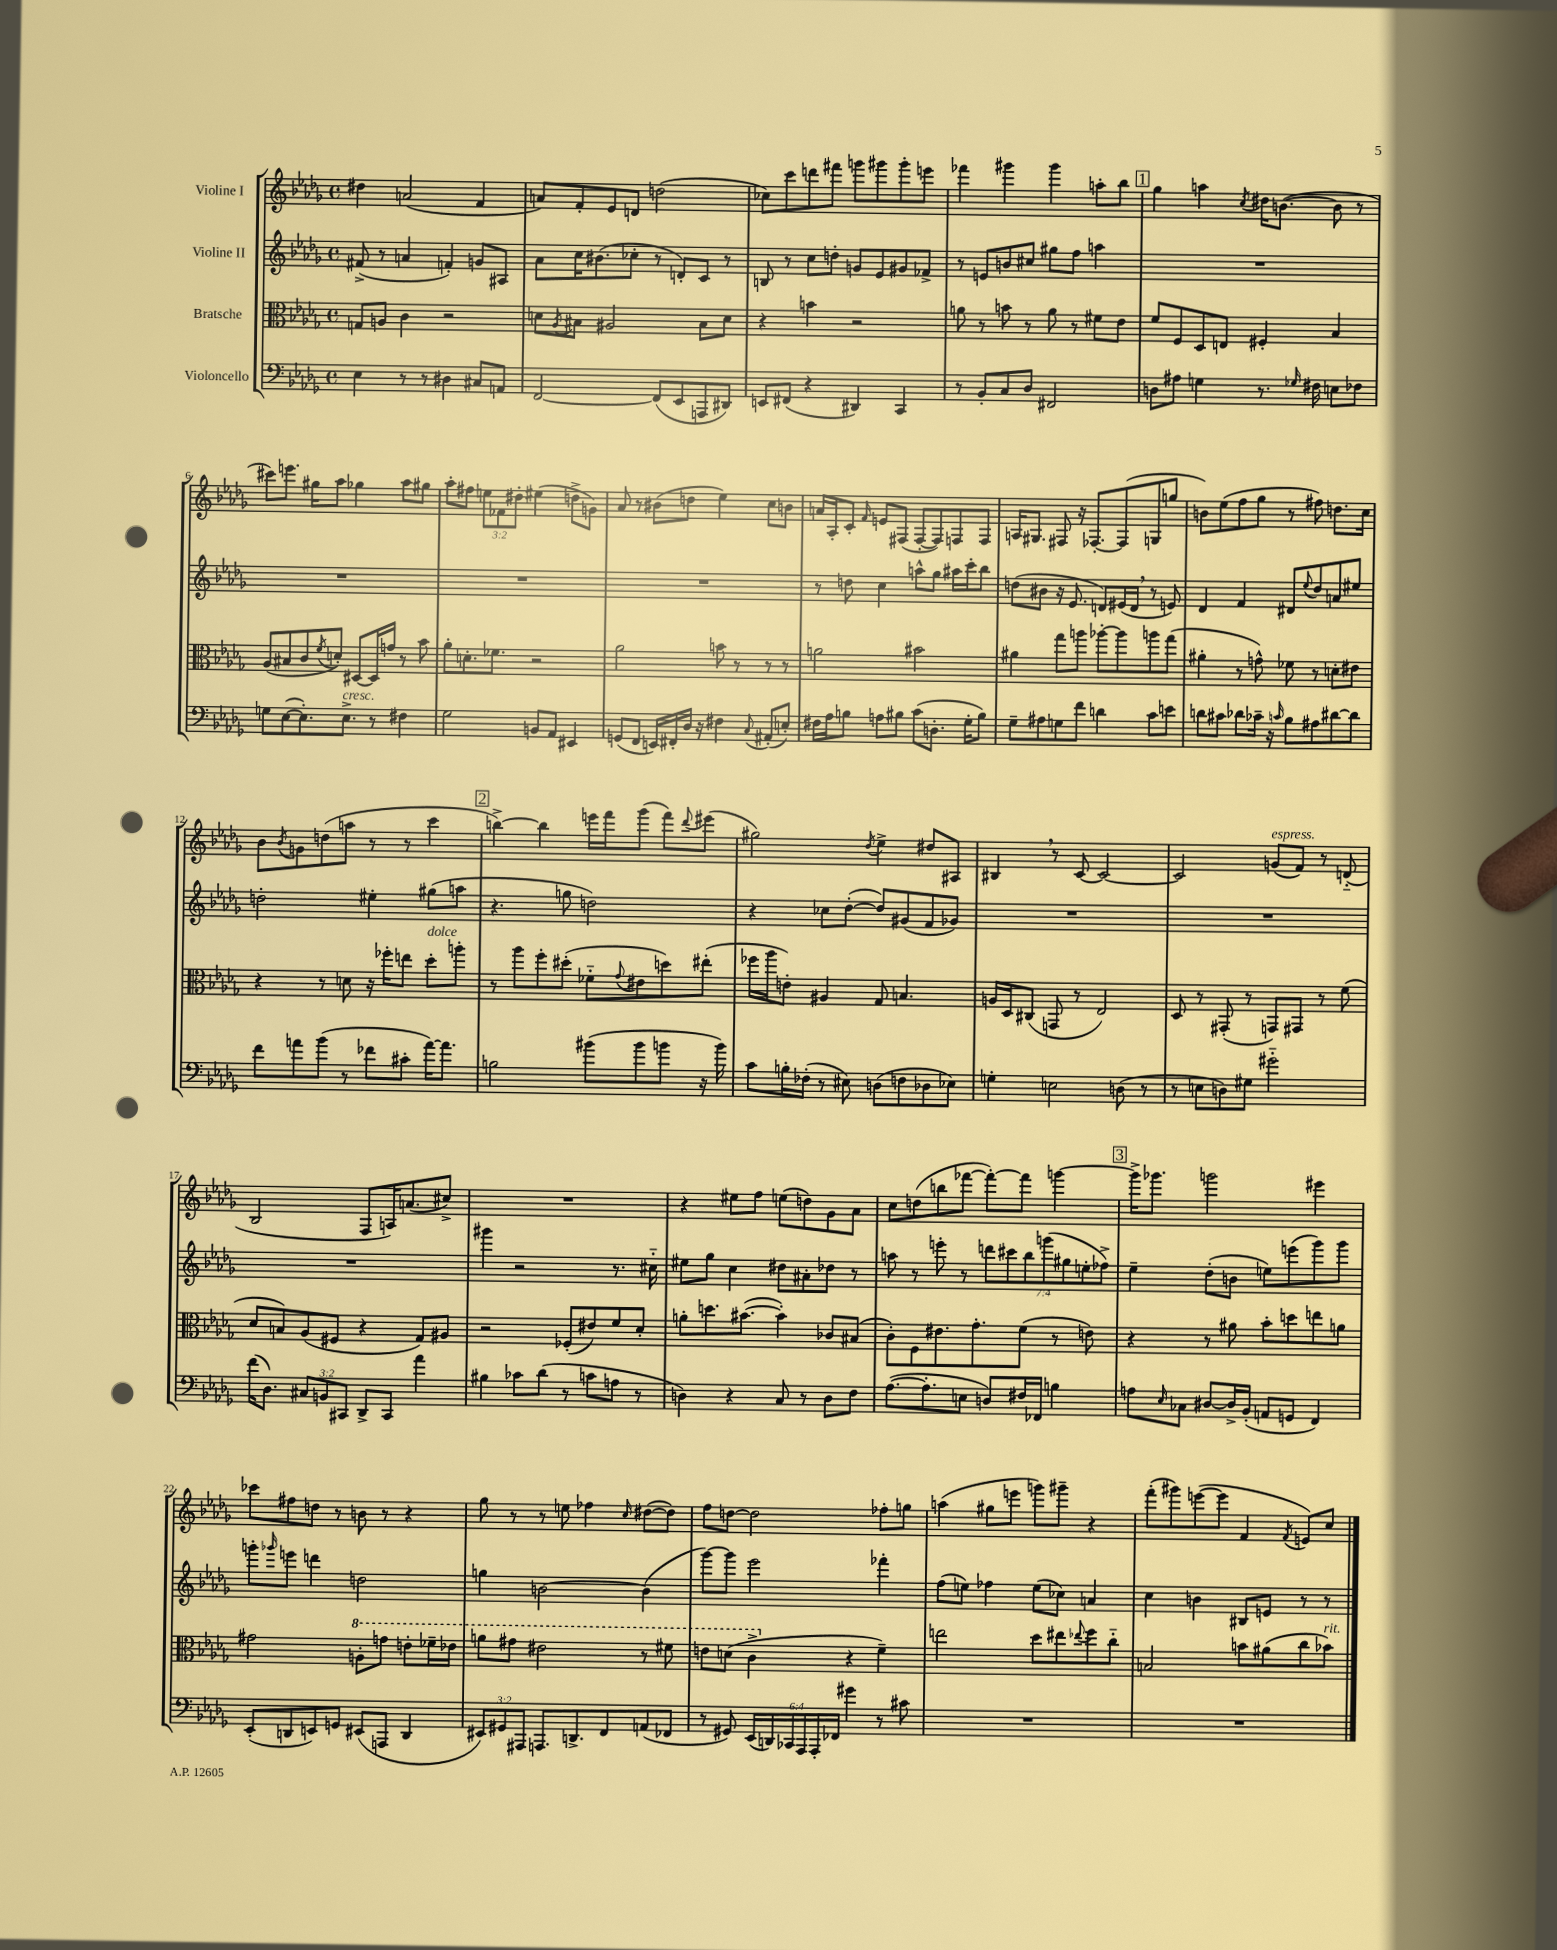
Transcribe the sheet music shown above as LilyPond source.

<<
\new StaffGroup <<
\new Staff = "s0" \with { instrumentName = "Violine I" } {
    \clef treble \key des \major \defaultTimeSignature \time 4/4 \override Staff.TupletNumber.text = #tuplet-number::calc-fraction-text
    dis''4 a'2( f'4 |
    a'8) f'8-. ees'8 d'8 d''2( |
    ces''8) c'''8 d'''8 fis'''8 g'''8 gis'''8 gis'''8-. e'''8 |
    fes'''4 gis'''4 gis'''4 a''8-. bes''8 |
    \mark \markup { \box "1" } ges''4 a''4 \acciaccatura { c''8 } dis''16 b'8.~( b'8 r8 |
    cis'''8) e'''8. gis''16 aes''8 ges''4 aes''8 gis''8 |
    aes''8-. fis''8 \tuplet 3/2 { e''8 fes'8 dis''8-. } eis''4( d''8-> g'8) |
    aes'8 r8 bis'8( d''8 ees''4) c''8 b'8 |
    a'16 aes16-. c'8-. \grace { f'16 } e'8 fis8( fis8~-. fis8) f8 f8 |
    a16 gis8. fis8 r16 fes8.~-. fes8( g8 g''8 |
    b'8) ees''8( f''8 ges''8 r8 fis''8) d''8. c''16 |
    bes'8 \acciaccatura { bes'8 } g'8 d''8( a''8 r8 r8 c'''4 |
    \mark \markup { \box "2" } b''4~->) b''4 e'''16 f'''16 ges'''8( f'''8) \appoggiatura { des'''8 } eis'''8( |
    gis''2) \acciaccatura { des''8 } ees''4-> dis''8 ais8 |
    bis4 \breathe r8 c'8~ c'2~ |
    c'2 g'8^\markup { \italic "espress." }( f'8) r8 d'8-_( |
    bes2 f8 a16) a'8.( cis''8->) |
    R1 |
    r4 eis''8 f''8 e''8( d''8) ges'8 aes'8 |
    c''8 d''8( b''8 fes'''8~ fes'''8~-.) fes'''8 g'''4~ |
    \mark \markup { \box "3" } g'''16-> ges'''8. g'''2 eis'''4 |
    ces'''8 fis''8 d''8 r8 b'8 r8 r4 |
    ges''8 r8 r8 e''8 fes''4 \grace { c''16 } dis''8~( dis''8) |
    f''8 d''8~ d''2 fes''8-. g''8 |
    a''4( gis''8 e'''8 g'''8) gis'''8-- r4 |
    f'''8-.( gis'''8) e'''8~( e'''8 f'4 \acciaccatura { f'8 } e'8) c''8 \bar "|." |
}
\new Staff = "s1" \with { instrumentName = "Violine II" } {
    \clef treble \key des \major \defaultTimeSignature \time 4/4 \override Staff.TupletNumber.text = #tuplet-number::calc-fraction-text
    fis'8->( r8 a'4 f'4-.) g'8 ais8 |
    aes'8 c''16 bis'8.( ces''8-. r8 d'8-.) c'8 r8 |
    b8 r8 c''8 d''8-. g'8 ees'8 gis'8 fes'8-> |
    r8 e'8 b'8 cis''8 gis''8 f''8 a''4 |
    \mark \markup { \box "1" } R1 |
    R1 |
    R1 |
    R1 |
    r8 d''8 c''4 a''8-^ ges''8 ais''16 c'''16-. bes''8 |
    d''8( bis'8 r16 ees'8. d'8) eis'16( d'16 \breathe r8 e'8) |
    des'4 f'4 dis'8 \appoggiatura { ees''8 } des''8 a'8 eis''8 |
    d''2-. eis''4-. gis''8( a''8 |
    \mark \markup { \box "2" } r4. g''8 d''2) |
    r4 ces''8 des''8~-.( des''8) gis'8( f'8 ges'8) |
    R1 |
    R1 |
    R1 |
    gis'''4 r2 r8. cis''16-_ |
    eis''8 ges''8 c''4 dis''8 ais'8-. des''8 r8 |
    a''8 r8 e'''8-. r8 \tuplet 7/4 { d'''8 cis'''8 bes''8 g'''8( gis''8 e''8-. fes''8->) } |
    \mark \markup { \box "3" } ees''4-- des''8-.( b'8 e''8) e'''8( ges'''8) ges'''8 |
    g'''8-. \grace { ges'''16 } e'''8 d'''4 d''2 |
    g''4 b'2~ b'4( |
    ges'''8~) ges'''8 ees'''2 fes'''4-. |
    f''8( e''8) fes''4 e''8( ces''8) a'4 |
    c''4 b'4 bis8 e'8 r8 r8 \bar "|." |
}
\new Staff = "s2" \with { instrumentName = "Bratsche" } {
    \clef alto \key des \major \defaultTimeSignature \time 4/4
    g8 a8 c'4 r2 |
    d'8 \acciaccatura { aes8 } bis8 ais2 bis8 d'8 |
    r4 b'4 r2 |
    a'8 r8 b'8 r8 a'8 r8 fis'8 ees'8 |
    \mark \markup { \box "1" } f'8 f8 des8 e8 fis4-. bes4 |
    aes8( bis8 c'8 \acciaccatura { f'8 } d'8-.) dis8~ dis16 g'16 r8 bes'8 |
    aes'8-. d'8.-. fes'8. r2 |
    aes'2 b'8 r8 r8 r8 |
    a'2 bis'2 |
    ais'4 ges''8 a''8 aes''8~-. aes''8 a''8 ges''8( |
    ais'4-. r8 g'8-^) fes'8 r8 d'8-. eis'8 |
    r4 r8 d'8 r16 fes''16-. e''8 des''8-.^\markup { \italic "dolce" } a''8-. |
    \mark \markup { \box "2" } r8 aes''8 f''8-. dis''8-.( fes'8-_ \appoggiatura { ges'8 } eis'8 d''8) eis''8-.( |
    fes''16 aes''16 e'8-.) ais4 ges8 b4. |
    a16 des16 cis8( g,8 r8 ees2) |
    des8 r8 gis,8-.( r8 g,8) gis,8 r8 f'8( |
    des'8 b8) aes8( fis8 r4 ges8) ais8 |
    r2 fes8-.( eis'8) f'8 des'8-. |
    a'8-. d''8. bis'8.~( bis'4-.) ces'8 bis8( |
    c'8-.) f8 eis'8. ges'8.-. f'8( r8 e'8) |
    \mark \markup { \box "3" } r4 r8 ais'8 bes'8-. d''8 e''8 a'8 |
    gis'2 \ottava #1 a'8-. g''8 e''8-. fes''16-- ees''16 |
    a''8 gis''8 eis''2 r8 fis''8 |
    e''8 d''8( c''4-> \ottava #0 r4 f'4--) |
    e''2 des''8 eis''8 \appoggiatura { ees''8 } f''8 c''8-_ |
    b2 b'8 ais'8( c''8 bes'8^\markup { \italic "rit." }) \bar "|." |
}
\new Staff = "s3" \with { instrumentName = "Violoncello" } {
    \clef bass \key des \major \defaultTimeSignature \time 4/4 \override Staff.TupletNumber.text = #tuplet-number::calc-fraction-text
    ees4 r8 r8 dis4 cis8 a,8 |
    f,2~ f,8( ees,8 a,,8 dis,8) |
    e,8 fis,8( r4 dis,4) c,4 |
    r8 bes,8-. c8 des8 fis,2 |
    \mark \markup { \box "1" } d8 ais8 g4 r8. \grace { ges16 } fis16 e8 fes8 |
    g8 ees8~( ees8.-.) ees8.->^\markup { \italic "cresc." } r8 fis4 |
    ges2 b,8 aes,8 eis,4 |
    g,8( f,8 e,16) fis,16-. des16 r16 fis4 \appoggiatura { c8 } ais,8-.( e8-.) |
    fis16 aes16 b8 a8 bis8 c'8( d8.-. ges16-. bis8) |
    ges8-- ais8 g8 f'8 d'4 c'8 e'8 |
    d'8 cis'8 des'8 ces'16-- r16 \grace { c'16 } bes8 ais8 dis'8~ dis'8 |
    f'8 a'8 bes'8( r8 fes'8 cis'8-. a'16~) a'8. |
    \mark \markup { \box "2" } b2 bis'8( bis'8 b'8 r16 b'16) |
    c'8 b16-. fes16-.( r8 eis8) d8( f8 des8 ees8) |
    g4-. e2 d8( r8 |
    r8 e8 d8) gis8 gis'2-_ |
    f'16( des8.) \tuplet 3/2 { cis8 b,8 cis,8 } des,8-> cis,8 aes'4 |
    bis4 ces'8 des'8( r8 c'8 a8 r8 |
    d4) r4 c8 r8 d8 f8 |
    aes8.~( aes8.-. e8 d8) fis16 fes,16 b4 |
    \mark \markup { \box "3" } a8 \grace { ees16 } ces8 dis8~ dis16-> bes,16-.( a,8 g,8 f,4) |
    ees,8-.( d,8 e,8) g,8 eis,8( a,,8 d,4 |
    \tuplet 3/2 { eis,8) gis,8 ais,,8 } a,,8. d,8.-> f,8 a,8( fes,8 |
    r8 gis,8) \tuplet 6/4 { ees,16( d,16) ces,16 aes,,16 aes,,16-. fes,16 } gis'4 r8 cis'8 |
    R1 |
    R1 \bar "|." |
}
>>
>>
